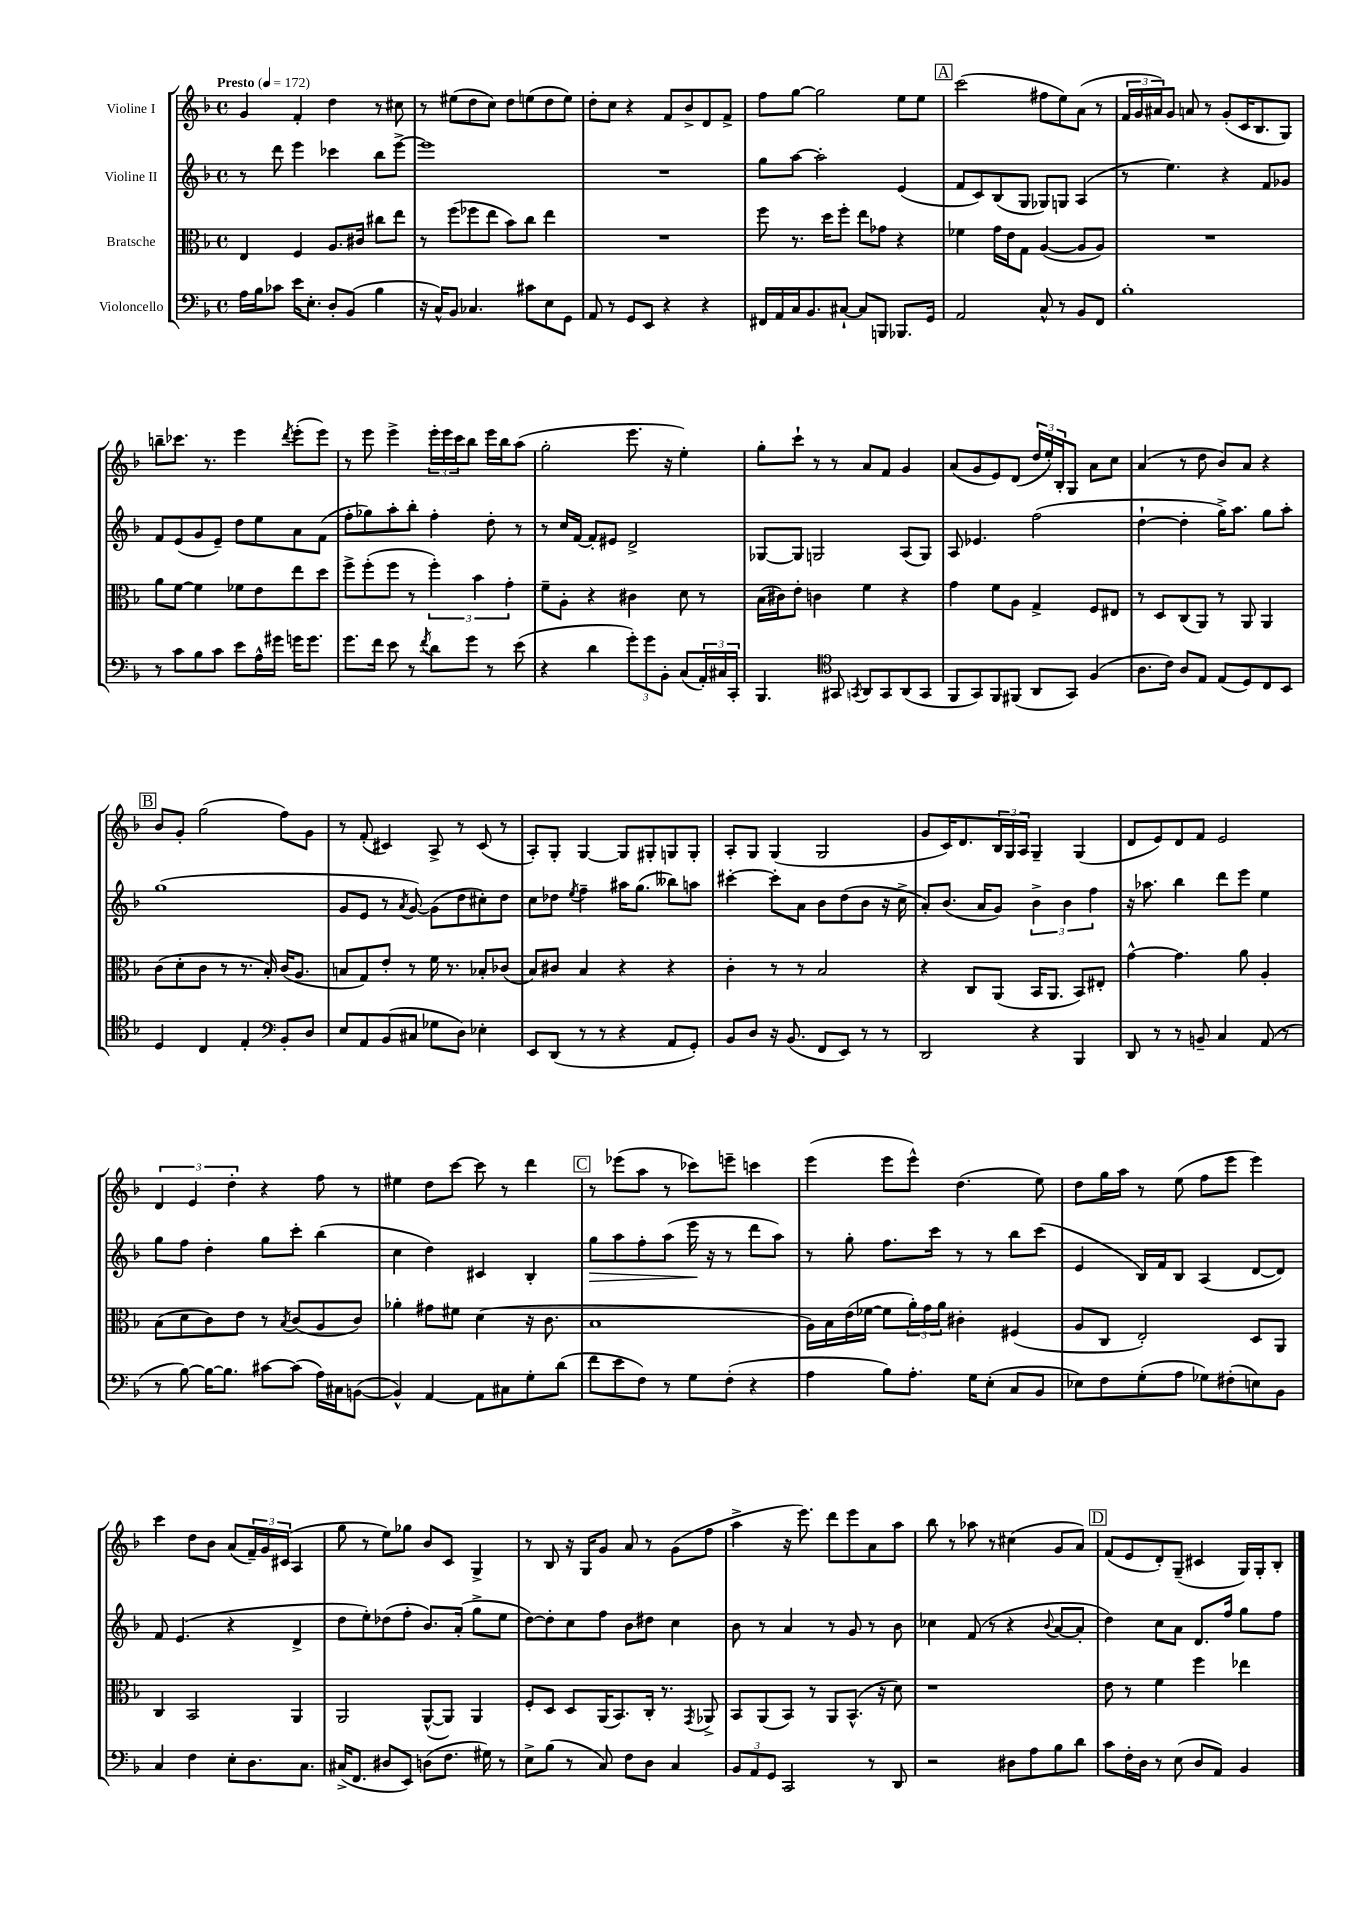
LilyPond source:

<<
\new StaffGroup <<
\new Staff = "s0" \with { instrumentName = "Violine I" } {
    \clef treble \key f \major \defaultTimeSignature \time 4/4 \tempo "Presto" 4 = 172
    g'4 f'4-. d''4 r8 cis''8 |
    r8 eis''8( d''8 c''8) d''8 e''8( d''8 e''8) |
    d''8-. c''8 r4 f'8 bes'8-> d'8 f'8-> |
    f''8 g''8~ g''2 e''8 e''8 |
    \mark \markup { \box "A" } c'''2( fis''8 e''8) a'8( r8 |
    \tuplet 3/2 { f'16 g'16 ais'16) } g'8 a'8 r8 g'8-.( c'16 bes8. g8) |
    b''8-- ces'''8. r8. e'''4 \acciaccatura { d'''8 } e'''8-.( e'''8) |
    r8 e'''8 e'''4-> \tuplet 3/2 { e'''16-. e'''16 c'''16 } bes''8 e'''16 bes''16 a''8( |
    g''2-. e'''8. r16 e''4-.) |
    g''8-. c'''8-! r8 r8 a'8 f'8 g'4 |
    a'8( g'8 e'8) d'8( \tuplet 3/2 { d''16 e''16-.) bes16-. } g8 a'8 c''8 |
    a'4( r8 d''8 bes'8) a'8 r4 |
    \mark \markup { \box "B" } bes'8 g'8-. g''2( f''8) g'8 |
    r8 f'8-.( cis'4) a8-> r8 cis'8( r8 |
    a8-.) g8-. g4~ g8 gis8-. g8 g8-. |
    a8-. g8 g4( g2 |
    g'8 c'16) d'8. \tuplet 3/2 { bes16 g16 a16 } g4-- g4( |
    d'8 e'8) d'8 f'8 e'2 |
    \tuplet 3/2 { d'4 e'4 d''4-. } r4 f''8 r8 |
    eis''4 d''8 c'''8~ c'''8 r8 d'''4 |
    \mark \markup { \box "C" } r8 ees'''8( a''8 r8 ces'''8) e'''8-- c'''4 |
    e'''4( e'''8 e'''8-^) d''4.( e''8) |
    d''8 g''16 a''16 r8 e''8( f''8 e'''8 e'''4) |
    c'''4 d''8 bes'8 a'8( \tuplet 3/2 { f'16--) g'16 cis'16( } a4 |
    g''8 r8 e''8) ges''8 bes'8 c'8 g4-> |
    r8 bes8 r16 g16 g'8 a'8 r8 g'8( f''8 |
    a''4-> r16 e'''8.) d'''8 e'''8 a'8 a''8 |
    bes''8 r8 aes''8 r8 cis''4( g'8 a'8) |
    \mark \markup { \box "D" } f'8( e'8 d'8-.) g8--( cis'4 g16) g16-. bes8-. \bar "|." |
}
\new Staff = "s1" \with { instrumentName = "Violine II" } {
    \clef treble \key f \major \defaultTimeSignature \time 4/4
    r8 d'''8 e'''4 ces'''4 bes''8 e'''8~-> |
    e'''1 |
    R1 |
    g''8 a''8~ a''2-. e'4( |
    \mark \markup { \box "A" } f'8 c'8) bes8( g8 ges8) g8 a4( |
    r8 e''4.) r4 f'8 ges'8 |
    f'8 e'8( g'8 e'8--) d''8 e''8 a'8 f'8( |
    f''8-. ges''8) a''8-. bes''8-. f''4-. d''8-. r8 |
    r8 c''16 f'16~ f'8-. eis'8 d'2-> |
    ges8~ ges8 g2 a8( g8) |
    a8 ees'4. f''2( |
    d''4~-! d''4-. g''16->) a''8. g''8 a''8-. |
    \mark \markup { \box "B" } g''1( |
    g'8 e'8 r8 \acciaccatura { a'8 } g'8~) g'8( d''8 cis''8-.) d''8 |
    c''8 des''8 \acciaccatura { e''8 } f''4-- ais''16 g''8.( beses''8) a''8 |
    cis'''4~-. cis'''8-. a'8 bes'8 d''8( bes'8 r16 c''16-> |
    a'8-.) bes'8.( a'16 g'8) \tuplet 3/2 { bes'4-> bes'4 f''4 } |
    r16 aes''8. bes''4 d'''8 e'''8 e''4 |
    g''8 f''8 d''4-. g''8 c'''8-. bes''4( |
    c''4 d''4) cis'4 bes4-. |
    \mark \markup { \box "C" } g''8\> a''8 f''8-. a''8( e'''16\! r16 r8 d'''8 a''8) |
    r8 g''8-. f''8. c'''16 r8 r8 bes''8 c'''8( |
    e'4 bes16) f'16 bes8 a4( d'8~ d'8) |
    f'8 e'4.( r4 d'4-> |
    d''8 e''8-.) des''8( f''8-. bes'8.) a'16-.( g''8-> e''8 |
    d''8~) d''8-. c''8 f''8 bes'8 dis''8 c''4 |
    bes'8 r8 a'4 r8 g'8 r8 bes'8 |
    ces''4 f'8( r8 r4 \appoggiatura { bes'8 } a'8~ a'8-. |
    \mark \markup { \box "D" } d''4) c''8 a'8 d'8. f''16 g''8 f''8 \bar "|." |
}
\new Staff = "s2" \with { instrumentName = "Bratsche" } {
    \clef alto \key f \major \defaultTimeSignature \time 4/4
    e4 f4 a8. cis'16 cis''8 e''8 |
    r8 f''8( fes''8 e''8 bes'8) c''8 e''4 |
    R1 |
    f''8 r8. d''16 f''8-. e''8 ges'8 r4 |
    \mark \markup { \box "A" } fes'4 g'16 e'16 g8 a4~( a8 a8) |
    R1 |
    a'8 f'8~ f'4 fes'8 e'8 e''8 d''8 |
    f''8-> f''8-.( f''8 r8 \tuplet 3/2 { f''4-.) bes'4 g'4-. } |
    f'8-- a8-. r4 cis'4 d'8 r8 |
    bes16( cis'16) e'8-. c'4 f'4 r4 |
    g'4 f'8 a8 g4-> f8 eis8 |
    r8 d8 c8( a,8) r8 a,8 a,4 |
    \mark \markup { \box "B" } c'8( d'8-. c'8 r8 r8. bes16-.) c'16( a8. |
    b8 g8) e'8-. r8 f'16 r8. bes8-. ces'8( |
    bes8) cis'8 bes4 r4 r4 |
    c'4-. r8 r8 bes2 |
    r4 c8 a,8( bes,16 a,8. bes,8) eis8-. |
    g'4~-^ g'4. a'8 a4-. |
    bes8( d'8 c'8) e'8 r8 \acciaccatura { bes8 } c'8( a8 c'8) |
    aes'4-. gis'8 fis'8 d'4( r16 c'8. |
    \mark \markup { \box "C" } bes1 |
    a16) bes16 e'16( fes'16~ fes'8 \tuplet 3/2 { a'16-.) g'16 a'16 } cis'4-. fis4( |
    a8 c8 e2-.) d8 a,8 |
    c4 bes,2 a,4 |
    a,2 a,8~-^( a,8) a,4 |
    f8-. d8 d8 a,16( bes,8.) c16-. r8. \acciaccatura { g,8 } aes,8-> |
    bes,8 a,8( bes,8) r8 a,8 bes,8.-^( r16 d'8) |
    r1 |
    \mark \markup { \box "D" } e'8 r8 f'4 f''4 ees''4 \bar "|." |
}
\new Staff = "s3" \with { instrumentName = "Violoncello" } {
    \clef bass \key f \major \defaultTimeSignature \time 4/4
    a16 bes16 ces'8 e'16 e8.-. d8-. bes,8( bes4 |
    r16 c16-^) bes,8 ces4. cis'8 e8 g,8 |
    a,8 r8 g,8 e,8 r4 r4 |
    fis,16 a,16 c16 bes,8. cis8~-! cis8 b,,8 bes,,8. g,16 |
    \mark \markup { \box "A" } a,2 c8-^ r8 bes,8 f,8 |
    bes1-. |
    r8 c'8 bes8 c'8 e'8 a16-^ gis'16 g'16 g'8. |
    g'8. f'16 e'8 r8 \acciaccatura { f'8 } d'8 g'8 r8 e'8( |
    r4 d'4 \tuplet 3/2 { g'8-.) g'8 bes,8-. } c8( \tuplet 3/2 { a,16-.) cis16 c,16-. } |
    bes,,4. \clef tenor gis,8 \acciaccatura { g,8 } a,8 g,8 a,8( g,8 |
    f,8 g,8) f,8 fis,8( a,8 g,8) f4( |
    a8. c'16) a8 e8 e8( d8) c8 bes,8 |
    \mark \markup { \box "B" } d4 c4 e4-. \clef bass bes,8-. d8 |
    e8 a,8 bes,8( cis8 ges8 d8) ees4-. |
    e,8 d,8( r8 r8 r4 a,8 g,8-.) |
    bes,8 d8 r16 bes,8.( f,8 e,8) r8 r8 |
    d,2 r4 bes,,4 |
    d,8 r8 r8 b,8-- c4 a,8( r8 |
    r8 bes8~) bes16~ bes8. cis'8~ cis'8( a16) cis16 b,8~( |
    b,4-^) a,4~ a,8 cis8 g8-. d'8( |
    \mark \markup { \box "C" } f'8 e'8 f8) r8 g8 f8-.( r4 |
    a4 bes8) a8.-. g16 e8-.( c8 bes,8 |
    ees8) f8 g8-.( a8 ges8) fis8-.( e8) bes,8 |
    c4 f4 e8-. d8. c8. |
    cis16->( f,8. dis8 e,8) d8( f8. gis16) r8 |
    e8-> bes8( r8 c8) f8 d8 c4 |
    \tuplet 3/2 { bes,8 a,8 g,8 } c,2 r8 d,8 |
    r2 dis8 a8 bes8 d'8 |
    \mark \markup { \box "D" } c'8 f16-. d16 r8 e8( d8 a,8) bes,4 \bar "|." |
}
>>
>>
\layout { \context { \Score \remove "Bar_number_engraver" } }
